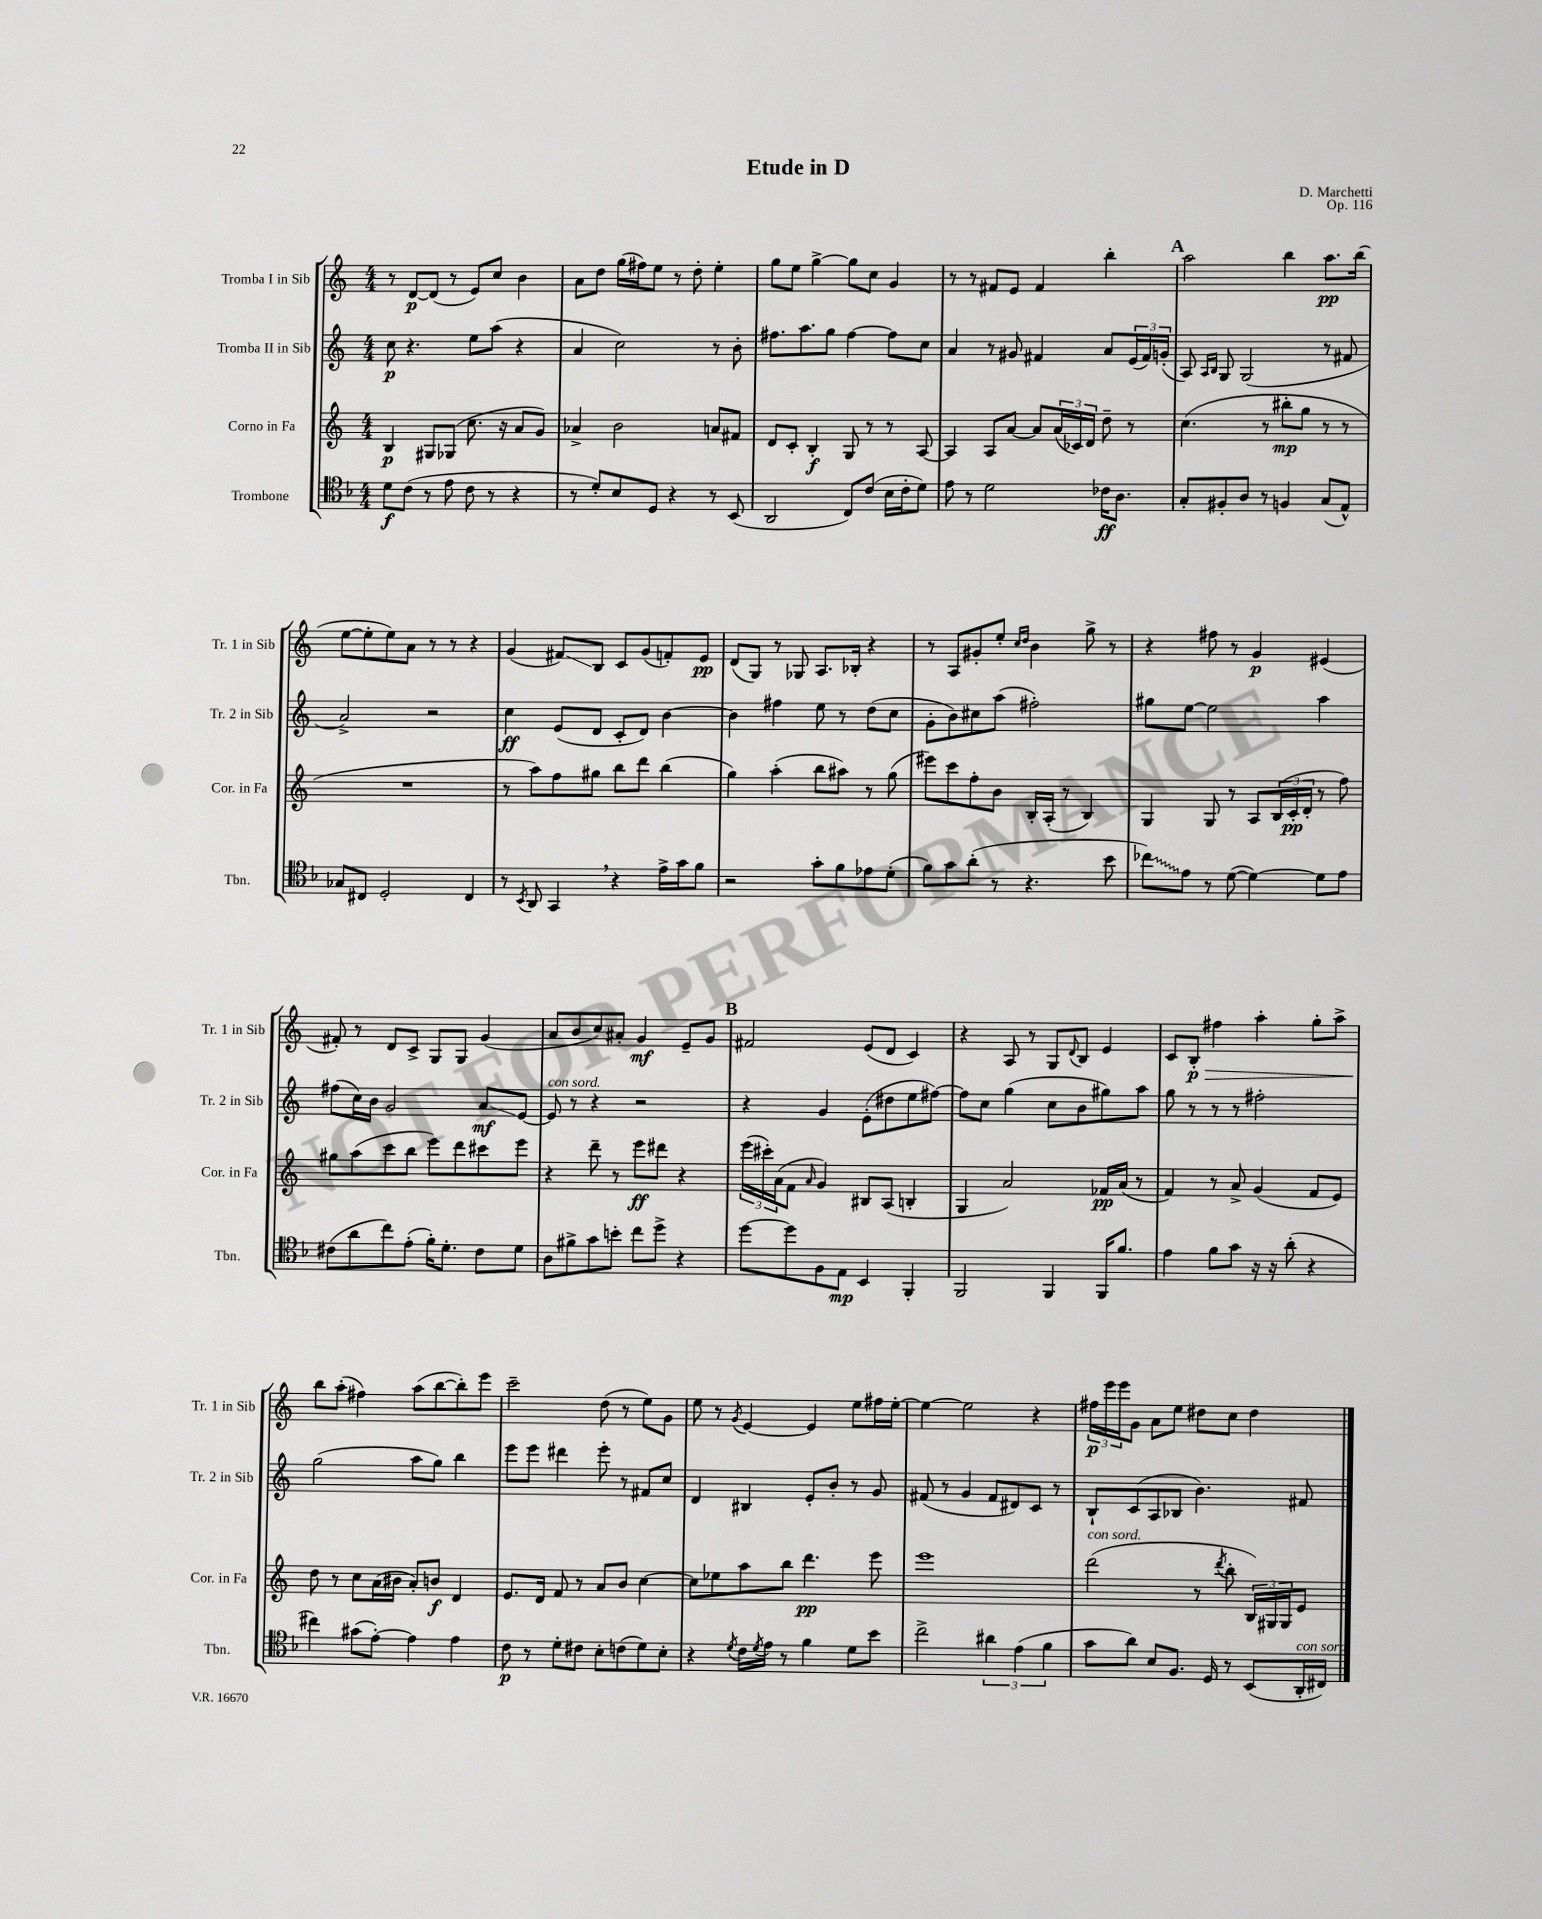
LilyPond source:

\header { title = "Etude in D" composer = "D. Marchetti" opus = "Op. 116" }
<<
\new StaffGroup <<
\new Staff = "s0" \with { instrumentName = "Tromba I in Sib" shortInstrumentName = "Tr. 1 in Sib" } {
    \clef treble \key c \major \numericTimeSignature \time 4/4
    r8 d'8~\p d'8( r8 e'8) c''8 b'4 |
    a'8 d''8 g''16( fis''16) e''8 r8 d''8-. e''4-. |
    g''8 e''8 g''4~-> g''8 c''8 g'4 |
    r8 r8 fis'8 e'8 fis'4 b''4-. |
    \mark \markup { \bold "A" } a''2 b''4 a''8.\pp b''16( |
    e''8~ e''8-. e''8) a'8 r8 r8 r4 |
    g'4( fis'8\glissando) b8 c'8 g'8( f'8-.) e'8\pp |
    d'8( g8) r8 ges8 a8. bes16-. r4 |
    r8 a8 gis'8-. e''8-. \grace { c''16 d''16 } b'4 g''8-> r8 |
    r4 fis''8 r8 g'4\p eis'4( |
    fis'8-.) r8 d'8 c'8-> g8 g8 g'4( |
    a'8 b'8 c''8) ais'8-. g'4\mf e'8-- g'8 |
    \mark \markup { \bold "B" } fis'2 e'8( d'8 c'4) |
    r4 a8 r8 g8 \appoggiatura { d'8 } b8 e'4 |
    c'8 b8-.\p\> fis''4 a''4-. g''8-. a''8-> |
    b''8\! a''8-.( fis''4) a''8( b''8~ b''8-.) e'''8 |
    c'''2-- d''8( r8 e''8) g'8 |
    e''8 r8 \acciaccatura { g'8 } e'4~ e'4 e''8 fis''16 e''16~-. |
    e''4~ e''2 r4 |
    \tuplet 3/2 { fis''16\p e'''16 e'''16 } g'8 a'8 e''8 dis''8 c''8 dis''4 \bar "|." |
}
\new Staff = "s1" \with { instrumentName = "Tromba II in Sib" shortInstrumentName = "Tr. 2 in Sib" } {
    \clef treble \key c \major \numericTimeSignature \time 4/4
    c''8\p r4. e''8 a''8( r4 |
    a'4 c''2) r8 b'8-. |
    fis''8. a''8. g''8 fis''4~ fis''8 c''8 |
    a'4 r8 gis'8 fis'4 a'8 \tuplet 3/2 { e'16( fis'16) g'16-.( } |
    \mark \markup { \bold "A" } a8) \grace { a16 b16 } g8 g2( r8 fis'8 |
    a'2->) r2 |
    c''4\ff e'8( d'8 c'8-. d'8) b'4~ |
    b'4 fis''4 e''8 r8 d''8( c''8 |
    g'8-. b'8) cis''8 a''8( fis''2-.) |
    gis''8 e''8~ e''2 a''4 |
    fis''8( c''16) b'16 g'2 a'8\glissando\mf e'8~ |
    e'8^\markup { \italic "con sord." } r8 r4 r2 |
    \mark \markup { \bold "B" } r4 g'4 e'8-.( dis''8 e''8 fis''8~) |
    fis''8 c''8 g''4( c''8 b'8 gis''8) a''8 |
    g''8 r8 r8 r8 fis''2-. |
    g''2( a''8 g''8) b''4 |
    e'''8 e'''8 dis'''4 e'''8-. r8 fis'8 c''8 |
    d'4 bis4 e'8-. b'8-. r8 g'8 |
    fis'8( r8 g'4 fis'8 dis'8) c'8 r8 |
    b8-! c'8( a8 bes8 b'4.) fis'8 \bar "|." |
}
\new Staff = "s2" \with { instrumentName = "Corno in Fa" shortInstrumentName = "Cor. in Fa" } {
    \clef treble \key c \major \numericTimeSignature \time 4/4
    b4\p gis8 ges8( c''8. r16 a'8 g'8) |
    aes'4-> b'2 a'8 fis'8 |
    d'8 c'8-. b4-.\f g8 r8 r8 a8~ |
    a4 a8 a'8~ a'8 \tuplet 3/2 { a'16( ces'16) d'16 } d''8-- r8 |
    \mark \markup { \bold "A" } c''4.( r8 bis''8-.\mp g''8 r8 r8 |
    R1 |
    r8 a''8) f''8 gis''8 b''8 d'''8 b''4( |
    g''4) a''4-.( b''8 ais''8) r8 g''8( |
    eis'''8) c'''8 f''8-. b'8 b16-. a16-.( r8 b4) |
    g4 g8 r8 a8 \tuplet 3/2 { b16( c'16-.\pp d'16-. } r8 f''8) |
    gis''8 a''8( c'''8 b''8 e'''8) d'''8 cis'''8 e'''8 |
    r4 d'''8-- r8 e'''8\ff dis'''8 r4 |
    \mark \markup { \bold "B" } \tuplet 3/2 { e'''16( cis'''16-.) a'16( } f'8 \grace { a'16 } g'4) bis8 a8( b4-. |
    g4 a'2) fes'16\pp a'16( r8 |
    f'4) r8 a'8-> g'4( f'8 e'8) |
    d''8 r8 c''8 a'16( bis'16 a'8-.) b'8\f d'4 |
    e'8. d'16 f'8 r8 a'8 b'8 c''4~ |
    c''8 ees''8 a''8 b''8 d'''4.\pp e'''8 |
    e'''1 |
    d'''2^\markup { \italic "con sord." }( r8 \acciaccatura { d'''8 } b''8-. \tuplet 3/2 { b16) gis16 gis16 } e'8 \bar "|." |
}
\new Staff = "s3" \with { instrumentName = "Trombone" shortInstrumentName = "Tbn." } {
    \clef tenor \key f \major \numericTimeSignature \time 4/4
    d'8\f c'8( r8 e'8 c'8 r8 r4 |
    r8 d'8-.) bes8 d8 r4 r8 bes,8( |
    a,2 c8) c'8( bes16 c'16-. d'8) |
    e'8 r8 d'2 ces'16\ff a8. |
    \mark \markup { \bold "A" } g8-. fis8-. a8 r8 f4 g8( e8-^) |
    ges8 cis8 d2-. cis4 |
    r8 \acciaccatura { bes,8 } a,8 g,4 \breathe r4 e'16-> g'16 f'8 |
    r2 g'8-. f'8 ees'8 d'8-.( |
    f'8) g'8 a'8-.( r8 r4. bes'8 |
    \once \override Glissando.style = #'zigzag ces''8\glissando) e'8 r8 d'8~( d'4~) d'8 e'8 |
    cis'8( a'8 c''8) e'8-.( f'16-.) d'8.-. cis'8 d'8 |
    a8 fis'8-> g'8 b'8-. c''8 d''8-> r4 |
    \mark \markup { \bold "B" } d''8~ d''8 f8 e8\mp bes,4 f,4-. |
    f,2 f,4 f,16 f'8. |
    e'4 f'8 g'8 r16 r16 a'8-.( r4 |
    cis''4) gis'8( e'8~-.) e'4 e'4 |
    c'8\p r8 d'8-. cis'8 bes8-. c'8( d'8) bes8-. |
    r4 \acciaccatura { d'8 } c'16 \acciaccatura { d'8 } e'16 r8 f'4 d'8 bes'8 |
    c''2-> \tuplet 3/2 { ais'4 e'4( f'4 } |
    g'8 a'8) bes8 f8. d16 r8 bes,8( a,16-.^\markup { \italic "con sord." } cis16) \bar "|." |
}
>>
>>
\layout { \context { \Score \remove "Bar_number_engraver" } }
